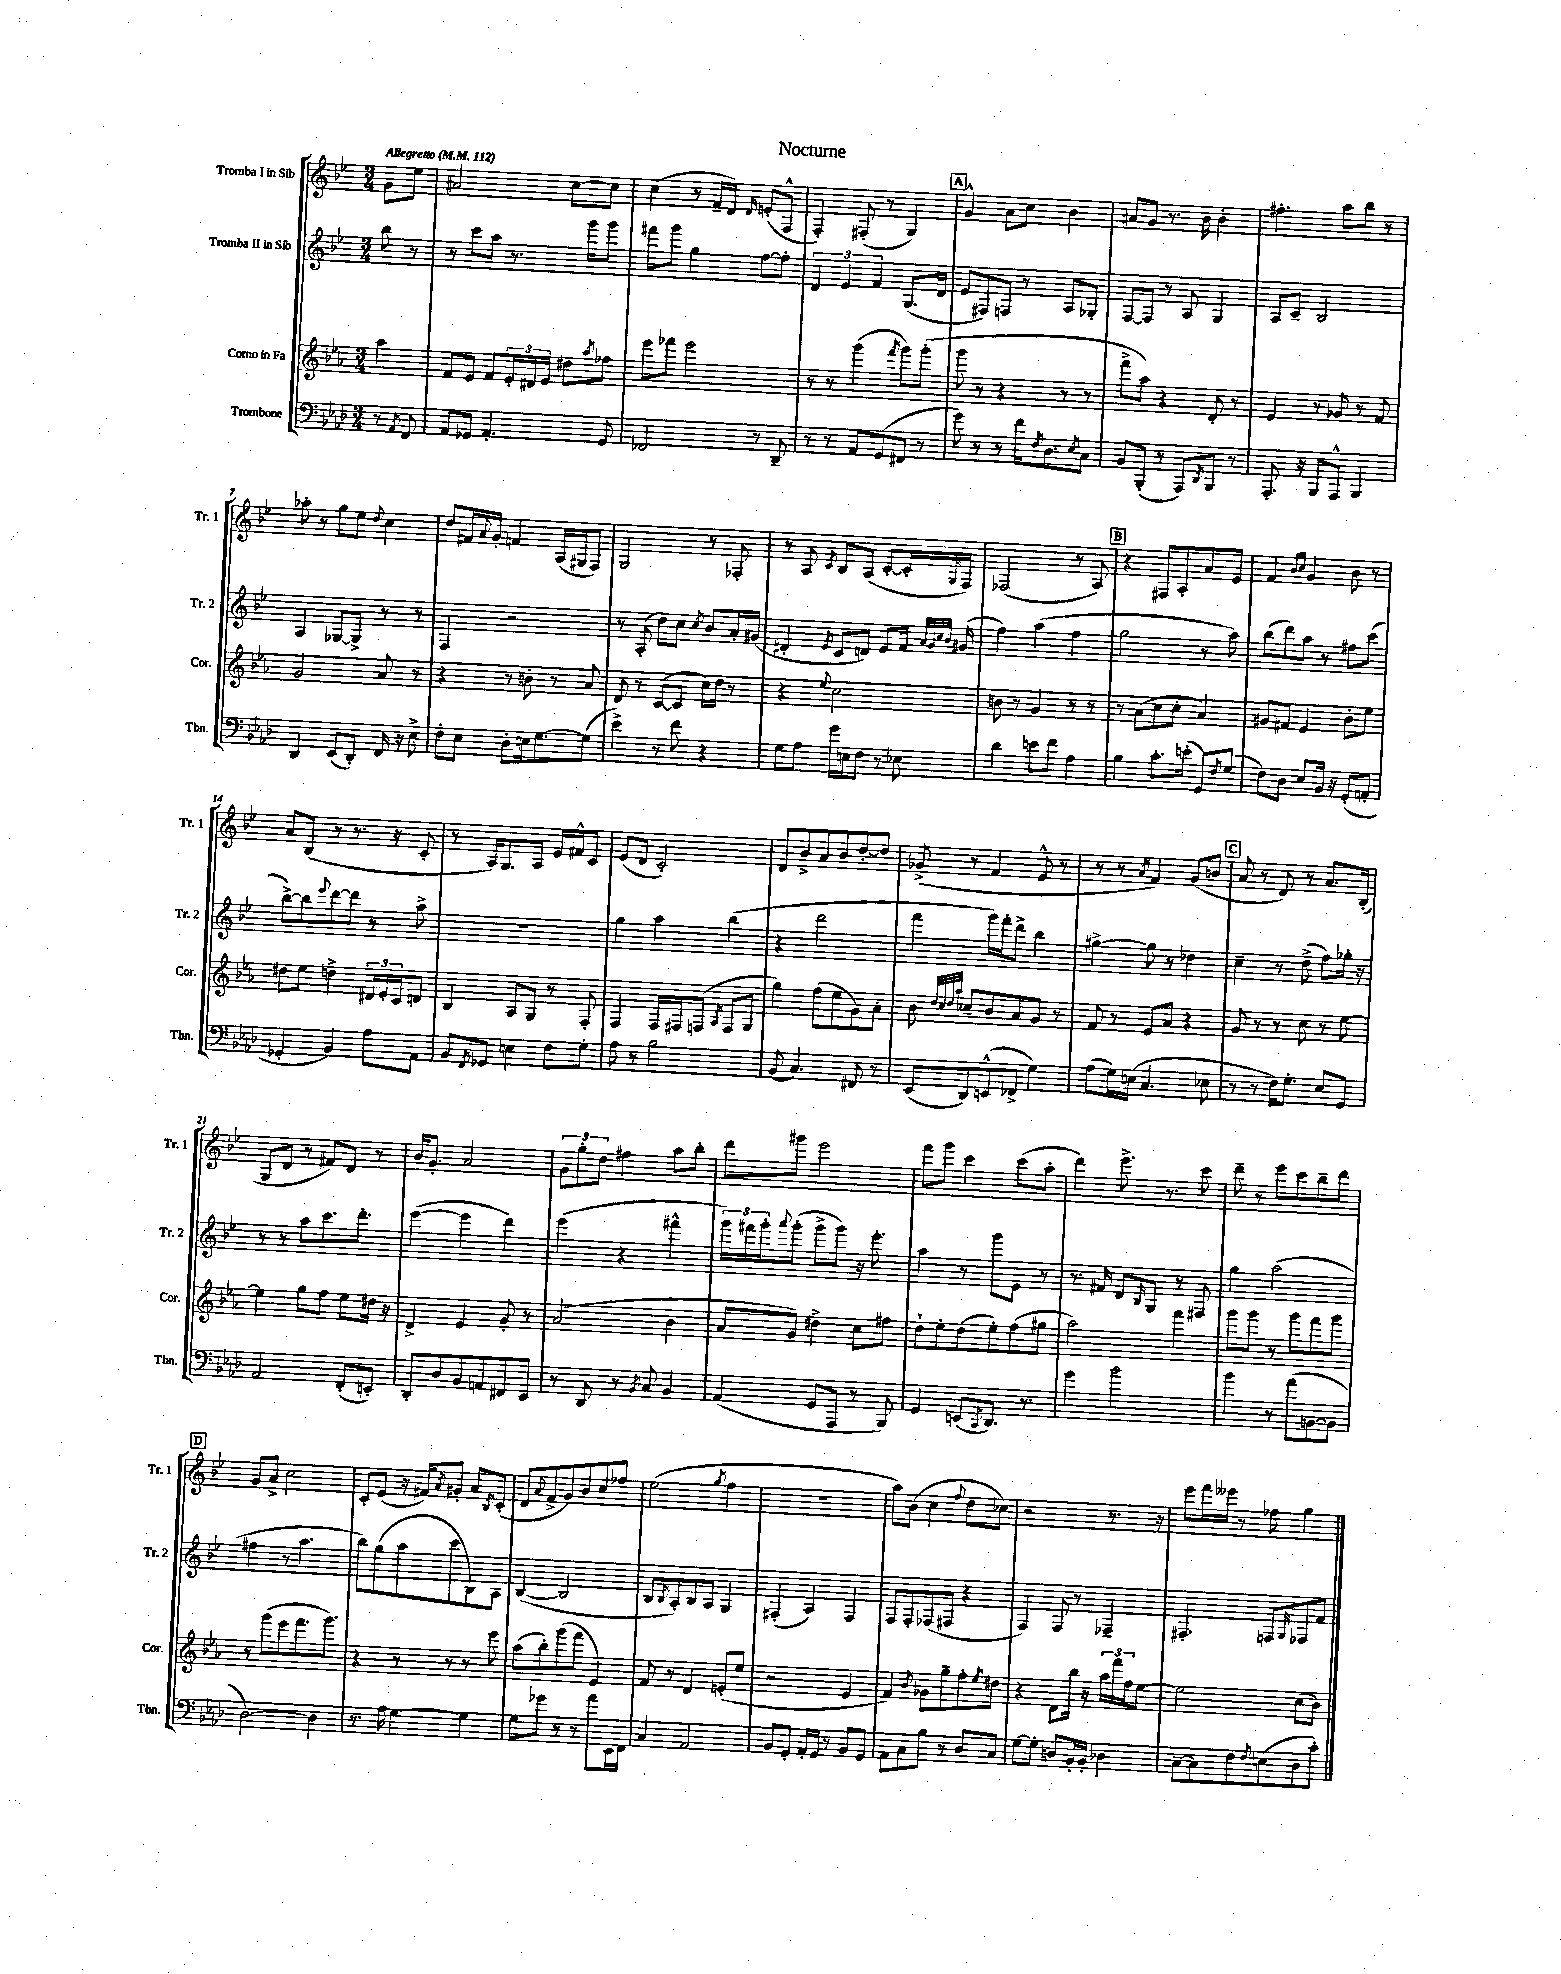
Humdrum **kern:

**kern	**kern	**kern	**kern
*part4	*part3	*part2	*part1
*staff4	*staff3	*staff2	*staff1
*I"Trombone	*I"Corno in Fa	*I"Tromba II in Sib	*I"Tromba I in Sib
*I'Tbn.	*I'Cor.	*I'Tr. 2	*I'Tr. 1
*clefF4	*clefG2	*clefG2	*clefG2
*k[b-e-a-d-]	*k[b-e-a-]	*k[b-e-]	*k[b-e-]
*M3/4	*M3/4	*M3/4	*M3/4
*MM112	*MM112	*MM112	*MM112
=	=	=	=
!	!	!	!LO:TX:a:B:t=Allegretto
8r	4aa-\	8bb-\	8g\L
8qAA-/	.	.	.
8FF/	.	8r	8ee-\J
=1	=1	=1	=1
8AA-/L	8f/L	8r	2a#X/
8GG-X/J	8e-/J	8ccc\L	.
4.AA-'/	8f/L	8aa\J	.
.	24e-'/L	8.r	.
.	24d#X/	.	.
.	24e-/JJ	.	.
.	8dd#X\L	.	[8cc\L
.	.	16ggg\KL	.
.	8qaa-/	.	.
8GG-/	8ff-X\J	8ggg\J	8cc\J]
=2	=2	=2	=2
2FF-X/	8eee-\L	8fff#X\L	(4cc\
.	8fff-X\J	8ggg\J	.
.	2eee-\	4gg\	8r
.	.	.	16f~/LL
.	.	.	16d/JJ)
.	.	.	16qqd/
8r	.	[8ff\L	(8en'/L
8DD-~/	.	8ff'\J]	8F^^/J
=3	=3	=3	=3
8r	8r	6d/	4F'/)
8r	8r	.	.
.	.	6e-/	.
8AA-/L	(4ggg\	.	(8F#X'/
.	.	6f/	.
(8GG/	.	.	8r
.	8qfff/	.	.
8FF#X/J	8ggg\L)	(8.G/L	4G/)
8r	(8ggg'\J	.	.
.	.	16d/Jk	.
!!LO:REH:place=s1:t=A
=4	=4	=4	=4
8g\)	8ggg\	8e-/L	4g^^/
8r	8r	8F#X/)	.
8r	4r	8Fn/J	8a\L
16f\KL	.	8r	8cc\J
8qF/	.	.	.
8.D-\	.	.	.
.	8r	8A/L	4b-\
8qE-/	.	.	.
8C\J	8r	8G-X'/J	.
=5	=5	=5	=5
8BB-/L	8fff^\L	[8F/L	8a#X/L
(8BBB-'/J	8aa-\J)	8F/J]	8g/J
8r	4r	8r	8.r
8AAA-/L)	.	8A/	.
.	.	.	16b-\
8qDD-/	.	.	.
8BBB-/J	8d'/	4G/	4b-'\
8r	8r	.	.
=6	=6	=6	=6
8.AAA-'/	4e-/	8A/L	4.ff#X'\
.	.	8c~/J	.
16r	.	.	.
8BBB-/L	8r	2B-/	.
8AAA-^^/J	8g-X/	.	8aa\L
4BBB-/	8r	.	8bb-\J
.	8f/	.	8r
!!LO:LB:g=z
=7	=7	=7	=7
4DD-/	2g/	4A/	8aa-X'\
.	.	.	8r
(8EE-/L	.	[8G-X/L	8gg\L
8DD-'/J)	.	8G-^/J]	8ee-\J
.	.	.	8qqdd/
16FF/	8a-/	8r	4cc\
16r	.	.	.
8E-^\	8r	8r	.
=8	=8	=8	=8
8F'\L	4r	4F/	8dd/L
8E-\J	.	.	16f#X/L
.	.	.	8qqa/
.	.	.	16g'/JJ
8D-'\L	8r	2r	4fn/
16En\k	8bn'\	.	.
[8.G\	.	.	.
.	8r	.	(16A/LL
.	.	.	16G#X/J
(8G\J]	8a-/	.	8F/J)
=9	=9	=9	=9
4e-^\)	8d/	8r	2G/
.	8r	(8A'/	.
8r	([8c/L	8dd\L)	.
8f\	8c/J]	8cc\J	.
.	.	8qcc/	.
4r	16cc\LL)	8b-/L	8r
.	16dd\JJ	.	.
.	8r	16a'/L	8F-X'/
.	.	(16g#X/JJ	.
=10	=10	=10	=10
8G\L	4r	4d#X'/	8r
8A-\J	.	.	8A/
.	8qqee-/	8qe-/	8qc/
16g\LL	2cc\	8c/L	8B-/L
16En\J	.	.	.
8F\J	.	8dn/J)	(8A/J
8r	.	8e-/L	[8c'/L
8E-X\	.	16f/Jk	16c'/L]
.	.	32qqa/LLL	.
.	.	32qqg/	.
.	.	32qqcc/	.
.	.	32qqb-/JJJ	16qqG/
.	.	(16g#X/	16F/JJ)
=11	=11	=11	=11
4d-\	8bn\	4ff\)	(2F-X/
.	8r	.	.
8en\L	4g/	(4aa\	.
8f\J	.	.	.
4A-\	8r	4ff\	8r
.	8r	.	8A/)
!!LO:REH:place=s1:t=B
=12	=12	=12	=12
4B-\	8r	2gg\	4r
.	(8a-\L	.	.
8.c'\L	8cc\	.	8F#X/L
.	8cc'\J	.	8A'/
(16en'\Jk	.	.	.
8GG/L)	4a-/)	8r	8a/
8qF/	.	.	.
(8G/J	.	8aa\)	8e-/J
=13	=13	=13	=13
8F\L)	8g#X/L	(8bb-\L	4f/
8D-\J	8f#X/J	8ddd\)	.
.	.	.	16qqb-/LL
.	.	.	16qqcc/JJ
8E-/L	4e-/	8aa\J	4g/
16BB-/Jk	.	8r	.
16r	.	.	.
(8GG'/L	8b-'\L	8ff#X\L	8b-\
8AAn'/J	8ee-\J	(8ccc\J	8r
!!LO:LB:g=z
=14	=14	=14	=14
4GG-X'/	8dd#X\L	[8bb-^\L)	8a/L
.	8ee-\J	8bb-\]	(8B-/J
.	.	8qqeee-/	.
4BB-/)	4ddn^\	[8ddd\	8r
.	.	8ddd\J]	8.r
8A-\L	24d#X/LL	8r	.
.	24e-'/	.	.
.	.	.	16r
.	24c/J	.	.
8AA-\J	8dn/J	8aa^\	8c'/
=15	=15	=15	=15
8BB-/L	4B-/	2.r	8r
8qFF/	.	.	.
8GG-X/J	.	.	16A/KL)
.	.	.	8.G/
4En\	8A-/L	.	.
.	8G/J	.	8A/J
8F\L	8r	.	16e-/LL
.	.	.	16f#X^^/J
8G'\J	8F'/	.	8c/J
=16	=16	=16	=16
8A-\	4F/	4gg\	(8e-/L
8r	.	.	8d/J
2B-\	16F/LL	4aa\	2c'/)
.	16F#X/J	.	.
.	(8Fn/J	.	.
.	8qA-/	.	.
.	8F/L	(4bb-\	.
.	8G/J	.	.
=17	=17	=17	=17
(8BB-/	4gg\)	4r	8d/L
4.C/)	.	.	8b-^/
.	(8ff\L	2ddd\	8a/
.	8ee-\	.	8b-/
8FF#X/	8g\)	.	[8dd'/
8r	8a-'\J	.	8dd/J]
=18	=18	=18	=18
(8EE-/L	8b-\	4fff\	(8g-X^/
.	32qqdd/LLL	.	.
.	32qqcc/	.	.
.	32qqdd/	.	.
.	32qqaa-/JJJ	.	.
8DD-/)	8cc-X~/L	.	8r
(8EEn^^/	8b-/	16ggg\LL)	4f/
.	.	16fff'\J	.
8FF-X^/J	8a-/	8ddd^\J	.
4G\)	8g/J	4bb-\	8e-^^/
.	8r	.	8r
=19	=19	=19	=19
(8A-\L	8f/	[4gg#X^\	8r
16G\L)	8r	.	8r
(16En\JJ	.	.	.
.	.	.	8qa/
4.C/	8e-/L	8gg#\]	4f/)
.	8a-/J	8r	.
.	4r	4dd-X\	(8g/L
8E-X\	.	.	8bn/J
!!LO:REH:place=s1:t=C
=20	=20	=20	=20
8r	8g/	4cc~\	8a/
8r	8r	.	8r
16F\KL)	8r	8r	8d/)
8.G'\J	.	.	.
.	8cc\	(8dd^\	8r
8E-/L	8r	8ff\L)	8.a/L
8GG/J	[8ee-\	16gg-X'\Jk	.
.	.	16r	(16B-'/Jk
!!LO:LB:g=z
=21	=21	=21	=21
2AA-/	4ee-\]	8r	8G/L
.	.	8r	8d/J
.	8gg\L	8aa\L	8r
.	8ff\J	8.ccc\	8f#X/L)
(8FF'/L	8ee-\L	.	8d/J
.	.	8.ddd'\J	.
8EEn'/J)	16dd#X\Jk	.	8r
.	16r	.	.
=22	=22	=22	=22
8DD-'/L	4d^/	([4eee-\	16b-/KL
.	.	.	8.g'/J
8D-/	.	.	.
8BB-/	4e-/	4eee-\]	2a/
8AAn/	.	.	.
8FF#X/	8g'/	4ddd\)	.
8EE-/J	8r	.	.
=23	=23	=23	=23
8r	(2a-/	(4eee-\	12g\L
.	.	.	12gg'\
8DD-/	.	.	.
.	.	.	12dd\J
8r	.	4r	4ff#X\
8qBB-/	.	.	.
8C/	.	.	.
4BB-/	4b-\	4fff#X^^\	8aa\L
.	.	.	8bb-'\J
=24	=24	=24	=24
(4AA-/	8a-/L	24ggg\LL)	8ddd\L
.	.	24fff#X\	.
.	.	24ggg'\J	.
.	.	8qqaaa/	.
.	8g/J)	(8ggg'\J	8ggg#X\J
8GG/L	4dd#X^\	8ggg^\L	2eee-\
8AAA-/J	.	8ggg\J)	.
8r	8cc\L	16r	.
.	.	8.eee-'\	.
8BBB-/)	8ff#X\J	.	.
=25	=25	=25	=25
4GG/	8dd`\L	4aa\	8fff\L
.	8ee-'\	.	8ggg\J
(8EEn/L	(8dd\	8r	4ccc\
8qCC/	.	.	.
8.DD-/J)	8ee-'\)	8ggg\L	.
.	(8ff\	8e-\J	(8ccc\L
8.r	.	.	.
.	8gg#X\J	8r	8aa'\J
=26	=26	=26	=26
4g\	2aa-\)	8.r	4ddd\)
.	.	16f#X/	.
2b-\	.	8d/L	8.eee-^\
.	.	16qqB-/	.
.	.	8G/J	.
.	.	.	8.r
.	4fff\	8r	.
.	.	8F#X/	8ccc\
=27	=27	=27	=27
4b-\	8ggg\L	4gg\	8ddd~\
.	8ggg\J	.	8r
8r	8r	(2aa\	8eee-\L
(8a-\L	8ggg\L	.	8ccc\
[8BBn\	8fff\	.	8bb-~\
8BB\J]	8ggg\J	.	8ddd\J
!!LO:LB:g=z
!!LO:REH:place=s1:t=D
=28	=28	=28	=28
[2D-\)	8r	4ff#X\	8g/L
.	(8ggg\L	.	8a^/J
.	8eee-\	8r	2cc\
.	8.fff\	4.aa\	.
4D-\]	.	.	.
.	8.ggg\J)	.	.
=29	=29	=29	=29
8.r	4r	8bb-\L)	8c'/L
.	.	(8gg\	(8e-/J
16A-\	.	.	.
[4G\	8r	8aa\	16r
.	.	.	16f#X/KL)
.	.	.	8qa/
.	8r	8ccc\	8g#X'/J
4G\]	8r	8B-\)	8a/L
.	.	.	8qB-/
.	8eee-\	8A\J	(8c'/J
=30	=30	=30	=30
8G\L	(8aa-\L	([4B-/	8d/L
.	.	.	8qqa/
8g-X\J	8bb-'\)	.	8f^/
8r	(8ggg\	2B-/]	8g/)
8r	8fff\J	.	8b-/
8a-\L	4e-/)	.	8cc/
16EE-\L	.	.	8ff-X/J
16FF\JJ	.	.	.
=31	=31	=31	=31
4C/	8f/	8B-/L	(2ee-\
.	.	8qB-/	.
.	8r	8A'/)	.
2AA-/	4d/	8B-/	.
.	.	8A/J	.
.	.	.	8qgg/
.	(8en'/L	4G/	4ff\
.	8ee-/J	.	.
=32	=32	=32	=32
8BB-/L	2r	(4F#X'/	2.r
8GG'/J	.	.	.
16AA-'/LL	.	4A/)	.
16GG/JJ	.	.	.
8r	.	.	.
8BB-/L	4e-/	4F#/	.
8GG/J	.	.	.
=33	=33	=33	=33
8AA-\L	4f/)	8F/L	8aa\L)
8C\	.	8F'/	(8b-\J
.	8qb-/	.	.
8B-\J	8g-X\L	(8F-X/	4cc\
8r	8gg~\	8F#X/J	.
.	.	.	8qqff/
8D-/L	8ff'\	4r	8dd\L
.	8qee-/	.	.
8C/J	8dd#X\J	.	8cc-X\J)
=34	=34	=34	=34
[8G\L	4r	4F/)	2r
8G'\J]	.	.	.
8Dn/L	8d\L	8F/	.
16BB-'/L	16bb-\Jk	8r	.
16BB-'/JJ	16r	.	.
4D-X\	24aa-\LL	4F-X~/	8.r
.	24fff\	.	.
.	24ff\J	.	.
.	[8ee-\J	.	.
.	.	.	16r
=35	=35	=35	=35
[8C~\L	2ee-\]	4.F#X'/	8eee-\L
8C\]	.	.	16fff\L
.	.	.	16eee--X\JJ
8F\	.	.	8r
8qF/	.	.	.
(8En\	.	8Fn/L	8ff-X\
.	.	16qqG/	.
8D-\	(8cc\L	8F-X/	4gg\
8c'\J)	8b-\J)	8f/J	.
==	==	==	==
*-	*-	*-	*-
